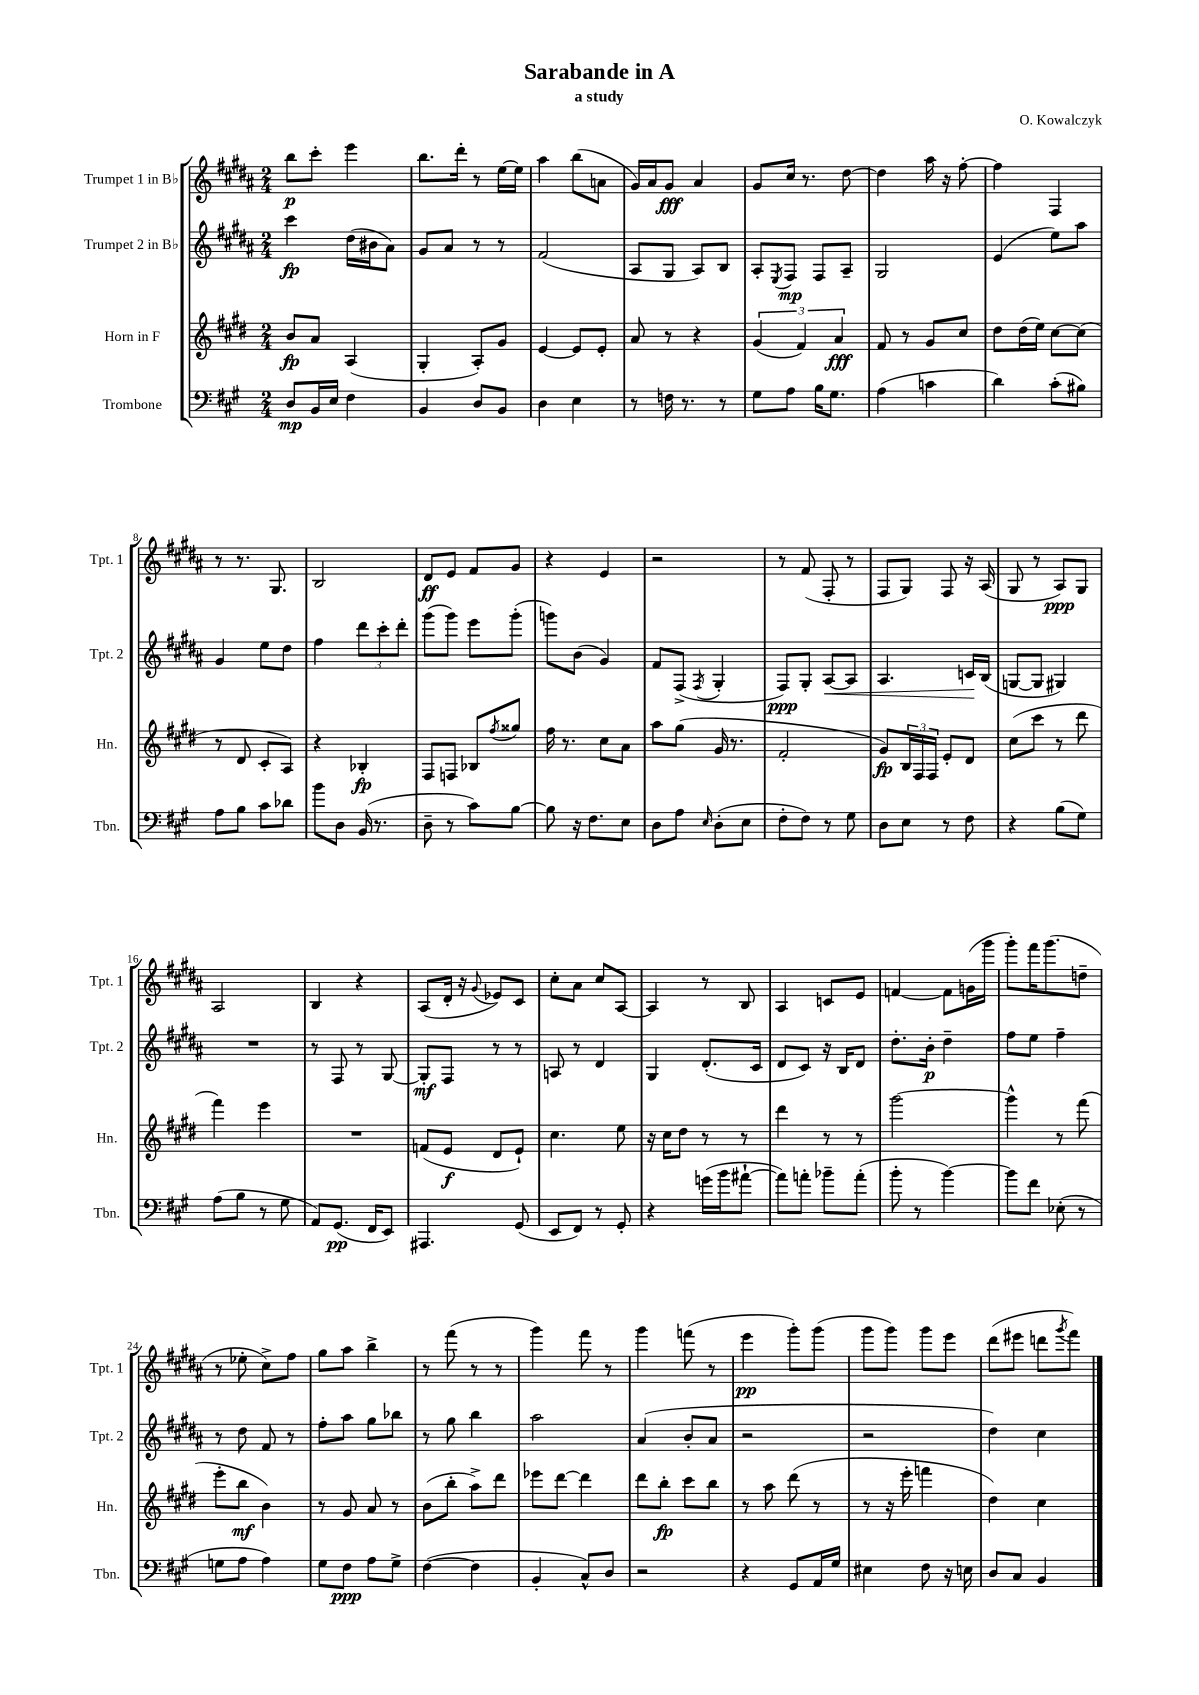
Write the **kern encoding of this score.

**kern	**dynam	**kern	**dynam	**kern	**dynam	**kern	**dynam
*part4	*part4	*part3	*part3	*part2	*part2	*part1	*part1
*staff4	*staff4	*staff3	*staff3	*staff2	*staff2	*staff1	*staff1
*I"Trombone	*	*I"Horn in F	*	*I"Trumpet 2 in B♭	*	*I"Trumpet 1 in B♭	*
*I'Tbn.	*	*I'Hn.	*	*I'Tpt. 2	*	*I'Tpt. 1	*
*clefF4	*	*clefG2	*	*clefG2	*	*clefG2	*
*k[f#c#g#]	*	*k[f#c#g#d#]	*	*k[f#c#g#d#a#]	*	*k[f#c#g#d#a#]	*
*M2/4	*	*M2/4	*	*M2/4	*	*M2/4	*
=1	=1	=1	=1	=1	=1	=1	=1
8D/L	mp	8b/L	fp	4ccc#\	fp	8bb\L	p
16BB/L	.	8a/J	.	.	.	8ccc#'\J	.
16E/JJ	.	.	.	.	.	.	.
4F#\	.	(4A/	.	(16dd#\LL	.	4eee\	.
.	.	.	.	16b#X\J	.	.	.
.	.	.	.	8a#\J)	.	.	.
=2	=2	=2	=2	=2	=2	=2	=2
4BB/	.	4G#'/	.	8g#/L	.	8.bb\L	.
.	.	.	.	8a#/J	.	.	.
.	.	.	.	.	.	16ddd#'\Jk	.
8D/L	.	8A'/L)	.	8r	.	8r	.
8BB/J	.	8g#/J	.	8r	.	[16ee\LL	.
.	.	.	.	.	.	16ee\JJ]	.
=3	=3	=3	=3	=3	=3	=3	=3
4D\	.	[4e/	.	(2f#/	.	4aa#\	.
4E\	.	8e/L]	.	.	.	(8bb\L	.
.	.	8e'/J	.	.	.	8an\J	.
=4	=4	=4	=4	=4	=4	=4	=4
8r	.	8a/	.	8A#/L	.	16g#/LL)	.
.	.	.	.	.	.	16a#/J	.
16Fn\	.	8r	.	8G#/J	.	8g#/J	fff
8.r	.	.	.	.	.	.	.
.	.	4r	.	8A#/L)	.	4a#/	.
8r	.	.	.	8B/J	.	.	.
=5	=5	=5	=5	=5	=5	=5	=5
8G#\L	.	(6g#/	.	8A#'/L	.	8g#/L	.
.	.	.	.	8qE/	.	.	.
8A\J	.	.	.	8F#/J	mp	16cc#/Jk	.
.	.	6f#/)	.	.	.	.	.
.	.	.	.	.	.	8.r	.
16B\KL	.	.	.	8F#/L	.	.	.
8.G#\J	.	.	.	.	.	.	.
.	.	6a/	fff	.	.	.	.
.	.	.	.	8A#~/J	.	[8dd#\	.
=6	=6	=6	=6	=6	=6	=6	=6
(4A\	.	8f#/	.	2G#/	.	4dd#\]	.
.	.	8r	.	.	.	.	.
4cn\	.	8g#/L	.	.	.	16aa#\	.
.	.	.	.	.	.	16r	.
.	.	8cc#/J	.	.	.	[8ff#'\	.
=7	=7	=7	=7	=7	=7	=7	=7
4d\)	.	8dd#\L	.	(4e/	.	4ff#\]	.
.	.	(16dd#\L	.	.	.	.	.
.	.	16ee\JJ)	.	.	.	.	.
(8c#'\L	.	[8cc#\L	.	8ee\L)	.	4F#/	.
8B#X\J)	.	(8cc#\J]	.	8aa#\J	.	.	.
!!LO:LB:g=z
=8	=8	=8	=8	=8	=8	=8	=8
8A\L	.	8r	.	4g#/	.	8r	.
8B\J	.	8d#/	.	.	.	8.r	.
8c#\L	.	8c#'/L	.	8ee\L	.	.	.
.	.	.	.	.	.	8.G#/	.
8d-X\J	.	8A/J)	.	8dd#\J	.	.	.
=9	=9	=9	=9	=9	=9	=9	=9
8b\L	.	4r	.	4ff#\	.	2B/	.
8D\J	.	.	.	.	.	.	.
(16BB/	.	4B-X'/	fp	12ddd#\L	.	.	.
8.r	.	.	.	.	.	.	.
.	.	.	.	12ccc#'\	.	.	.
.	.	.	.	12ddd#'\J	.	.	.
=10	=10	=10	=10	=10	=10	=10	=10
8D~\	.	8F#/L	.	(8ggg#\L	.	8d#/L	ff
8r	.	8Fn/J	.	8ggg#\J)	.	8e/J	.
8c#\L)	.	8B-X/L	.	8eee\L	.	8f#/L	.
.	.	8qff#/	.	.	.	.	.
[8B\J	.	8gg##X/J	.	(8ggg#'\J	.	8g#/J	.
=11	=11	=11	=11	=11	=11	=11	=11
8B\]	.	16ff#\	.	8gggn\L)	.	4r	.
.	.	8.r	.	.	.	.	.
16r	.	.	.	(8b\J	.	.	.
8.F#\L	.	.	.	.	.	.	.
.	.	8cc#\L	.	4g#/)	.	4e/	.
8E\J	.	8a\J	.	.	.	.	.
=12	=12	=12	=12	=12	=12	=12	=12
8D\L	.	8aa\L	.	8f#/L	.	2r	.
8A\J	.	(8gg#\J	.	(8F#^/J	.	.	.
16qqE/	.	.	.	8qF#/	.	.	.
(8D'\L	.	16g#/	.	4G#'/	.	.	.
.	.	8.r	.	.	.	.	.
8E\J	.	.	.	.	.	.	.
=13	=13	=13	=13	=13	=13	=13	=13
8F#'\L	.	2f#'/	.	8F#/L)	ppp	8r	.
8F#\J)	.	.	.	8G#'/J	.	(8f#/	.
!	!	!	!	!	!LO:HP:b	!	!
8r	.	.	.	[8A#/L	<	8F#'/	.
8G#\	.	.	.	8A#/J]	.	8r	.
=14	=14	=14	=14	=14	=14	=14	=14
8D\L	.	8g#/L)	fp	4.A#/	.	8F#/L	.
8E\J	.	24B/L	.	.	.	8G#/J)	.
.	.	24F#/	.	.	.	.	.
.	.	24F#/JJ	.	.	.	.	.
8r	.	8e'/L	.	.	.	8F#/	.
8F#\	.	8d#/J	.	16cn/LL	.	16r	.
.	.	.	.	(16B/JJ	[	(16A#/	.
=15	=15	=15	=15	=15	=15	=15	=15
4r	.	(8cc#\L	.	[8Gn/L	.	8G#/	.
.	.	8ccc#\J	.	8G/J]	.	8r	.
(8B\L	.	8r	.	4G#X/)	.	8A#/L)	ppp
8G#\J)	.	8ddd#\	.	.	.	8G#/J	.
!!LO:LB:g=z
=16	=16	=16	=16	=16	=16	=16	=16
(8A\L	.	4fff#\)	.	2r	.	2A#/	.
8B\J	.	.	.	.	.	.	.
8r	.	4eee\	.	.	.	.	.
8G#\	.	.	.	.	.	.	.
=17	=17	=17	=17	=17	=17	=17	=17
8AA/L)	.	2r	.	8r	.	4B/	.
(8.GG#/J	pp	.	.	8F#/	.	.	.
.	.	.	.	8r	.	4r	.
16FF#/KL	.	.	.	.	.	.	.
8EE/J)	.	.	.	[8G#/	.	.	.
=18	=18	=18	=18	=18	=18	=18	=18
4.AAA#X/	.	(8fn/L	.	8G#'/L]	mf	(8A#/L	.
.	.	8e/J	f	8F#/J	.	16d#'/Jk	.
.	.	.	.	.	.	16r	.
.	.	.	.	.	.	8qqg#/	.
.	.	8d#/L	.	8r	.	8e-X/L)	.
(8GG#/	.	8e`/J)	.	8r	.	8c#/J	.
=19	=19	=19	=19	=19	=19	=19	=19
8EE/L	.	4.cc#\	.	8An/	.	8cc#'\L	.
8FF#/J)	.	.	.	8r	.	8a#\J	.
8r	.	.	.	4d#/	.	8cc#/L	.
8GG#'/	.	8ee\	.	.	.	[8A#/J	.
=20	=20	=20	=20	=20	=20	=20	=20
4r	.	16r	.	4G#/	.	4A#/]	.
.	.	16cc#\KL	.	.	.	.	.
.	.	8dd#\J	.	.	.	.	.
(16gn\LL	.	8r	.	(8.d#'/L	.	8r	.
16b\J	.	.	.	.	.	.	.
[8a#X`\J	.	8r	.	.	.	8B/	.
.	.	.	.	16c#/Jk	.	.	.
=21	=21	=21	=21	=21	=21	=21	=21
8a#\L])	.	4ddd#\	.	8d#/L	.	4A#/	.
8an'\J	.	.	.	8c#/J)	.	.	.
8b-X~\L	.	8r	.	16r	.	8cn/L	.
.	.	.	.	16B/KL	.	.	.
(8a'\J	.	8r	.	8d#/J	.	8e/J	.
=22	=22	=22	=22	=22	=22	=22	=22
8b'\	.	[2ggg#\	.	8.dd#'\L	.	[4fn/	.
8r	.	.	.	.	.	.	.
.	.	.	.	16b'\Jk	p	.	.
[4b\)	.	.	.	4dd#~\	.	8f\L]	.
.	.	.	.	.	.	(16gn\L	.
.	.	.	.	.	.	16ggg#\JJ	.
=23	=23	=23	=23	=23	=23	=23	=23
8b\L]	.	4ggg#^^\]	.	8ff#\L	.	8ggg#'\L)	.
8f#\J	.	.	.	8ee\J	.	16fff#\K	.
.	.	.	.	.	.	(8.ggg#\	.
(8E-X'\	.	8r	.	4ff#~\	.	.	.
8r	.	(8fff#\	.	.	.	8ddn~\J	.
!!LO:LB:g=z
=24	=24	=24	=24	=24	=24	=24	=24
8Gn\L	.	8eee'\L	.	8r	.	8r	.
8A\J	.	8bb\J	mf	8dd#\	.	8ee-X'\	.
4A\)	.	4b\)	.	8f#/	.	8cc#^\L)	.
.	.	.	.	8r	.	8ff#\J	.
=25	=25	=25	=25	=25	=25	=25	=25
8G#\L	.	8r	.	8ff#'\L	.	8gg#\L	.
8F#\J	ppp	8g#/	.	8aa#\J	.	8aa#\J	.
8A\L	.	8a/	.	8gg#\L	.	4bb^\	.
8G#^\J	.	8r	.	8bb-X\J	.	.	.
=26	=26	=26	=26	=26	=26	=26	=26
([4F#\	.	(8b\L	.	8r	.	8r	.
.	.	8bb'\J	.	8gg#\	.	(8fff#\	.
4F#\]	.	8aa^\L)	.	4bb\	.	8r	.
.	.	8ddd#\J	.	.	.	8r	.
=27	=27	=27	=27	=27	=27	=27	=27
4BB'/	.	8eee-X\L	.	2aa#\	.	4ggg#\)	.
.	.	[8ddd#\J	.	.	.	.	.
8C#^^/L)	.	4ddd#\]	.	.	.	8fff#\	.
8D/J	.	.	.	.	.	8r	.
=28	=28	=28	=28	=28	=28	=28	=28
2r	.	8ddd#\L	.	(4a#/	.	4ggg#\	.
.	.	8bb'\J	fp	.	.	.	.
.	.	8ccc#\L	.	8b'/L	.	(8fffn\	.
.	.	8bb\J	.	8a#/J	.	8r	.
=29	=29	=29	=29	=29	=29	=29	=29
4r	.	8r	.	2r	.	4eee\	pp
.	.	8aa\	.	.	.	.	.
8GG#/L	.	(8ddd#\	.	.	.	8ggg#'\L)	.
16AA/L	.	8r	.	.	.	(8ggg#\J	.
16G#/JJ	.	.	.	.	.	.	.
=30	=30	=30	=30	=30	=30	=30	=30
4E#X\	.	8r	.	2r	.	8ggg#\L	.
.	.	16r	.	.	.	8ggg#\J)	.
.	.	16eee'\	.	.	.	.	.
8F#\	.	4fffn\	.	.	.	8ggg#\L	.
16r	.	.	.	.	.	8eee\J	.
16En\	.	.	.	.	.	.	.
=31	=31	=31	=31	=31	=31	=31	=31
8D/L	.	4dd#\)	.	4dd#\)	.	(8ddd#\L	.
8C#/J	.	.	.	.	.	8eee#X\J	.
4BB/	.	4cc#\	.	4cc#\	.	8dddn\L	.
.	.	.	.	.	.	8qggg#/	.
.	.	.	.	.	.	8fff#\J)	.
==	==	==	==	==	==	==	==
*-	*-	*-	*-	*-	*-	*-	*-
